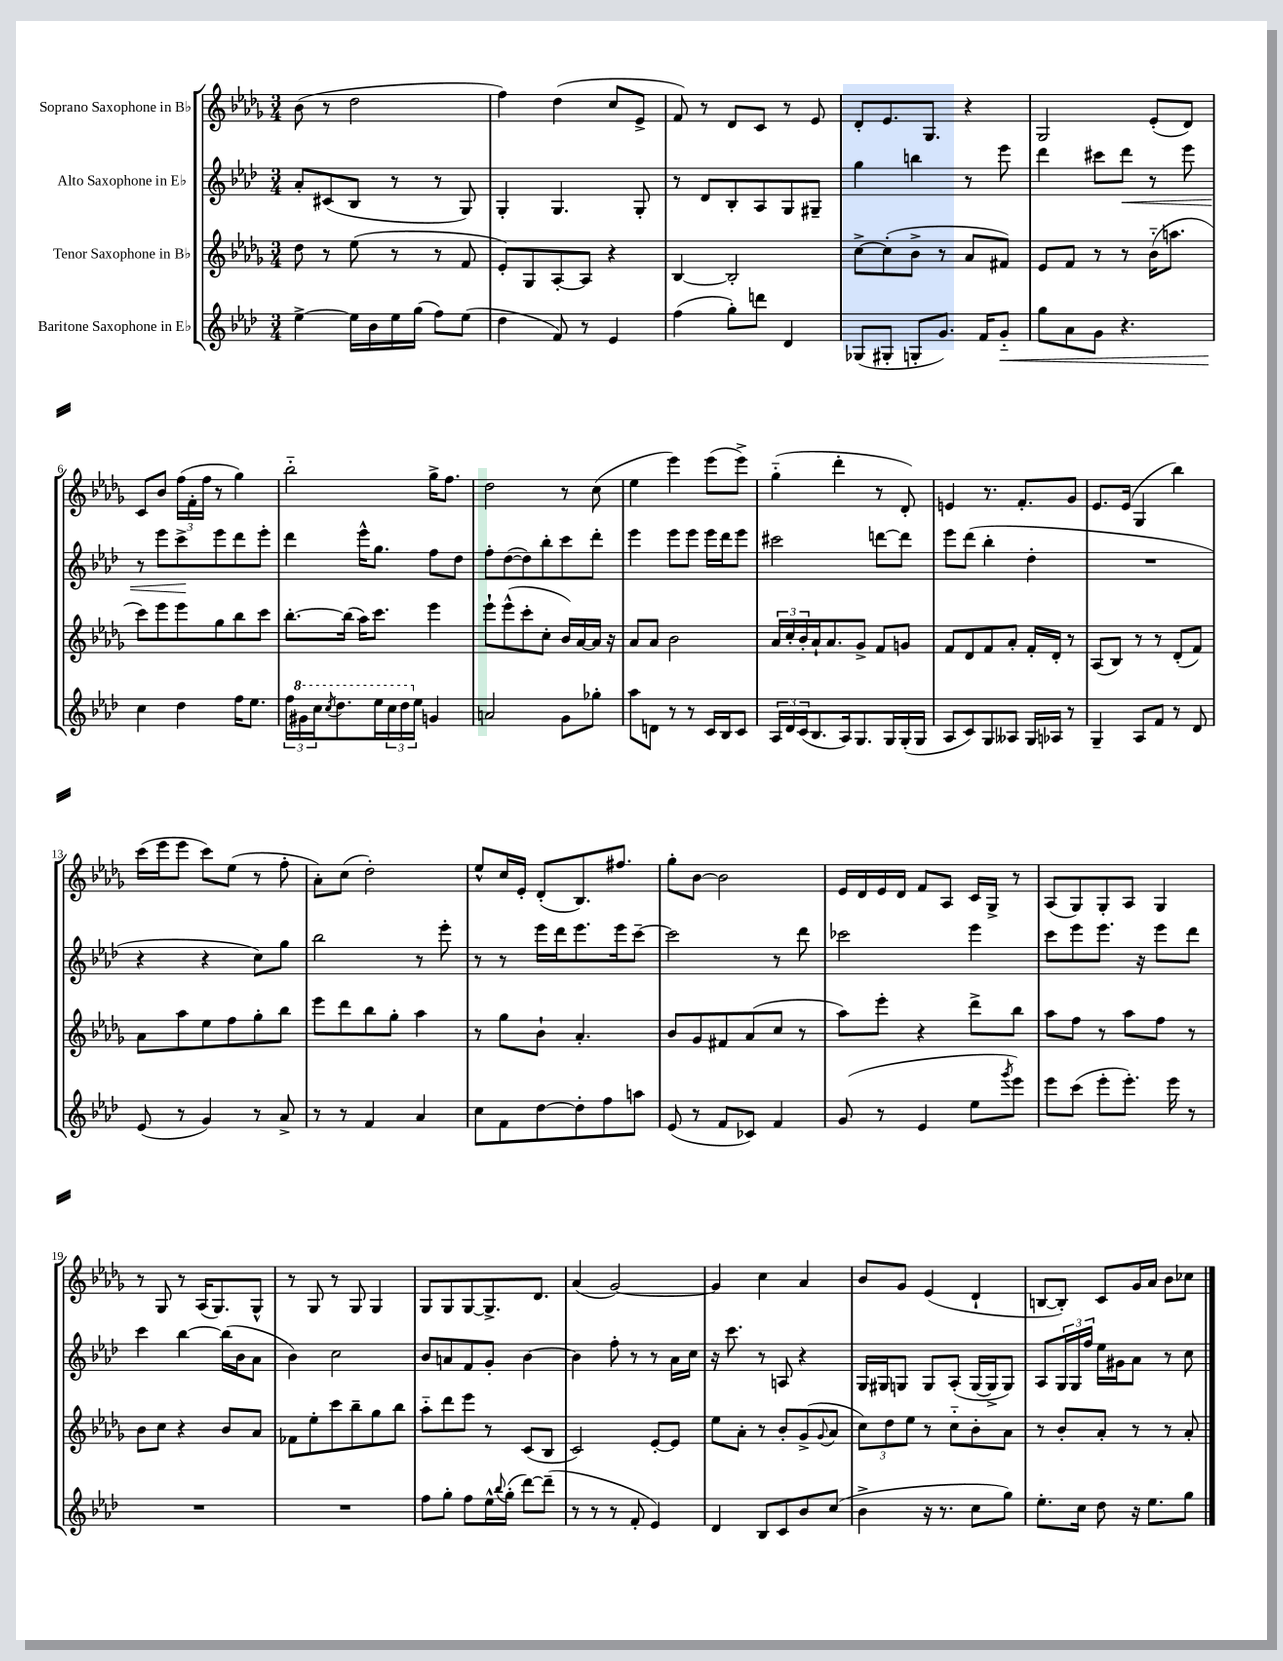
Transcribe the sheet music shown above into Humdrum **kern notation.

**kern	**dynam	**kern	**kern	**dynam	**kern
*part4	*part4	*part3	*part2	*part2	*part1
*staff4	*staff4	*staff3	*staff2	*staff2	*staff1
*I"Baritone Saxophone in E♭	*	*I"Tenor Saxophone in B♭	*I"Alto Saxophone in E♭	*	*I"Soprano Saxophone in B♭
*clefG2	*	*clefG2	*clefG2	*	*clefG2
*k[b-e-a-d-]	*	*k[b-e-a-d-g-]	*k[b-e-a-d-]	*	*k[b-e-a-d-g-]
*M3/4	*	*M3/4	*M3/4	*	*M3/4
=1	=1	=1	=1	=1	=1
[4ee-^\	.	8dd-\	8a-'/L	.	(8b-\
.	.	8r	(8c#X/	.	8r
16ee-\LL]	.	(8ee-\	8B-/J	.	2dd-\
16b-\	.	.	.	.	.
16ee-\	.	8r	8r	.	.
(16gg\JJ	.	.	.	.	.
8ff\L)	.	8r	8r	.	.
(8ee-\J	.	8f/	8G/)	.	.
=2	=2	=2	=2	=2	=2
4dd-\	.	8e-'/L)	4G'/	.	4ff\)
.	.	8G-/	.	.	.
8f/)	.	[8A-'/	4.G/	.	(4dd-\
8r	.	8A-/J]	.	.	.
4e-/	.	4r	.	.	8cc/L
.	.	.	8G'/	.	8e-^/J
=3	=3	=3	=3	=3	=3
(4ff\	.	[4B-/	8r	.	8f/)
.	.	.	8d-/L	.	8r
8gg'\L)	.	2B-'/]	8B-'/	.	8d-/L
8dddn\J	.	.	8A-/	.	8c/J
4d-/	.	.	8G/	.	8r
.	.	.	8G#X~/J	.	8e-/
=4	=4	=4	=4	=4	=4
(8G-X/L	.	[8cc^\L	4gg\	.	8d-'/L
8G#X'/J	.	(8cc'\]	.	.	8.e-/
8Gn'/L	.	8b-^\J	4bbn\	.	.
.	.	.	.	.	8.G-/J
8.g/J)	.	8r	.	.	.
.	.	8a-/L	8r	.	4r
16f/KL	.	.	.	.	.
!	!LO:HP:b	!	!	!	!
8g/J	<	8f#X/J)	8eee-\	.	.
=5	=5	=5	=5	=5	=5
8gg\L	.	8e-/L	4ddd-\	.	2G-/
8a-\	.	8f/J	.	.	.
8g\J	.	8r	8ccc#X\L	.	.
!	!	!	!	!LO:HP:b	!
4.r	.	8r	8ddd-\J	<	.
.	.	(16b-\KL	8r	.	(8e-'/L
.	.	8.aan\J	.	.	.
.	.	.	8eee-\	.	8d-/J)
!!LO:LB:g=z
=6	=6	=6	=6	=6	=6
4cc\	.	8ccc\L)	8r	.	8c/L
.	.	8eee-\	8eee-\L	.	8b-/J
4dd-\	[	8eee-\	8ccc^\	.	(24ff\LL
.	.	.	.	.	24f'\
.	.	.	.	.	24ff\JJ
.	.	8gg-\	8eee-\	[	8r
16ff\KL	.	8bb-\	8ddd-\	.	4gg-\)
8.ee-\J	.	.	.	.	.
.	.	8ccc\J	8eee-'\J	.	.
=7	=7	=7	=7	=7	=7
24ff\LL	.	[8.bb-'\L	4ddd-\	.	2bb-\
*8va	*	*	*	*	*
24gg#X\	.	.	.	.	.
24ccc\J	.	.	.	.	.
8qccc/	.	.	.	.	.
8.ddd-\	.	.	.	.	.
.	.	(16bb-\Jk]	.	.	.
.	.	16aa-\KL)	16eee-^^\KL	.	.
16eee-\L	.	8.ccc\J	8.gg\J	.	.
24ccc\	.	.	.	.	.
24ddd-\	.	.	.	.	.
*X8va	*	*	*	*	*
24ee-\JJ	.	.	.	.	.
4gn/	.	4eee-\	8ff\L	.	16gg-^\KL
.	.	.	.	.	8.ff\J
.	.	.	8dd-\J	.	.
=8	=8	=8	=8	=8	=8
2an/	.	8eee-`\L	8ff'\L	.	2dd-\
.	.	(8eee-^^\	([8dd-\	.	.
.	.	8ccc'\	8dd-\])	.	.
.	.	8cc'\J	8bb-'\	.	.
8g\L	.	16b-/LL)	8ccc\	.	8r
.	.	[16a-/	.	.	.
8gg-X'\J	.	16a-/JJ]	8ddd-'\J	.	(8cc\
.	.	16r	.	.	.
=9	=9	=9	=9	=9	=9
8aa-\L	.	8a-/L	4eee-\	.	4ee-\
8dn\J	.	8a-/J	.	.	.
8r	.	2b-\	8eee-\L	.	4eee-\)
8r	.	.	8eee-\J	.	.
16c/LL	.	.	16eee-\LL	.	(8eee-\L
16B-/J	.	.	16ddd-\J	.	.
8c/J	.	.	8eee-\J	.	8eee-^\J)
=10	=10	=10	=10	=10	=10
24A-/LL	.	24a-/LL	2ccc#X\	.	(4gg-\
24d-/	.	24cc'/	.	.	.
(24c/J	.	24b-'/	.	.	.
8.B-/	.	16a-`/J	.	.	.
.	.	8.a-/	.	.	.
.	.	.	.	.	4ddd-'\
16A-/k)	.	.	.	.	.
8.G/	.	8g-^/J	.	.	.
.	.	8f/L	[8dddn\L	.	8r
16G/L	.	.	.	.	.
(16G'/	.	8gn/J	8ddd\J]	.	8d-'/)
16G/JJ	.	.	.	.	.
=11	=11	=11	=11	=11	=11
8A-/L	.	8f/L	8eee-\L	.	4en/
8c/)	.	8d-/	(8ddd-\J	.	.
8G/	.	8f/	4bb-'\	.	8.r
8A--X/J	.	8a-'/J	.	.	.
.	.	.	.	.	8.f'/L
16G/LL	.	16f'/LL	4dd-'\	.	.
16A-X/JJ	.	16d-'/JJ	.	.	.
8r	.	8r	.	.	8g-/J
=12	=12	=12	=12	=12	=12
4G~/	.	(8A-/L	2.r	.	8.e-/L
.	.	8B-/J)	.	.	.
.	.	.	.	.	(16e-/Jk
8A-/L	.	8r	.	.	4G-/
8f/J	.	8r	.	.	.
8r	.	(8d-'/L	.	.	4bb-\)
8d-/	.	8f/J)	.	.	.
!!LO:LB:g=z
=13	=13	=13	=13	=13	=13
(8e-/	.	8a-\L	4r	.	(16ccc\LL
.	.	.	.	.	16eee-\J
8r	.	8aa-\	.	.	8eee-\J
4g/)	.	8ee-\	4r	.	8ccc\L)
.	.	8ff\	.	.	(8ee-\J
8r	.	8gg-'\	8cc\L)	.	8r
8a-^/	.	8bb-\J	8gg\J	.	8ff'\
=14	=14	=14	=14	=14	=14
8r	.	8eee-\L	2bb-\	.	8a-'\L)
8r	.	8ddd-\	.	.	(8cc\J
4f/	.	8bb-\	.	.	2dd-'\)
.	.	8gg-'\J	.	.	.
4a-/	.	4aa-\	8r	.	.
.	.	.	8eee-'\	.	.
=15	=15	=15	=15	=15	=15
8cc\L	.	8r	8r	.	8ee-^^/L
8f\	.	8gg-\L	8r	.	16cc/L
.	.	.	.	.	16e-'/JJ
[8dd-\	.	8b-`\J	16eee-\LL	.	(8d-'/L
.	.	.	16ddd-\J	.	.
8dd-'\]	.	4.a-'/	8.eee-\	.	8.B-/)
8ff\	.	.	.	.	.
.	.	.	16eee-\k	.	8.ff#X/J
8aan\J	.	.	[8ccc~\J	.	.
=16	=16	=16	=16	=16	=16
(8e-/	.	8b-/L	2ccc\]	.	8gg-'\L
8r	.	8g-/	.	.	[8b-\J
8f/L	.	8f#X/	.	.	2b-\]
8c-X/J)	.	(8a-/	.	.	.
4f/	.	8cc/J	8r	.	.
.	.	8r	8ddd-\	.	.
=17	=17	=17	=17	=17	=17
(8g/	.	8aa-\L)	2ccc-X\	.	16e-/LL
.	.	.	.	.	16d-/
8r	.	8eee-'\J	.	.	16e-/
.	.	.	.	.	16d-/JJ
4e-/	.	4r	.	.	8f/L
.	.	.	.	.	8A-/J
8ee-\L	.	8ddd-^\L	4eee-\	.	16c/LL
.	.	.	.	.	16G-^/JJ
8qggg/	.	.	.	.	.
8eee-\J)	.	8bb-\J	.	.	8r
=18	=18	=18	=18	=18	=18
8eee-\L	.	8aa-\L	8ccc\L	.	(8A-/L
(8ccc\J	.	8ff\J	8eee-\	.	8G-/)
8eee-'\L	.	8r	8.eee-\J	.	8G-'/
8.eee-'\J)	.	8aa-\L	.	.	8A-/J
.	.	.	16r	.	.
.	.	8ff\J	8eee-\L	.	4G-/
16eee-\	.	.	.	.	.
8r	.	8r	8ddd-\J	.	.
!!LO:LB:g=z
=19	=19	=19	=19	=19	=19
2.r	.	8b-\L	4ccc\	.	8r
.	.	8cc\J	.	.	8G-/
.	.	4r	[4bb-\	.	8r
.	.	.	.	.	(16A-/KL
.	.	.	.	.	8.G-/)
.	.	8b-/L	(16bb-\LL]	.	.
.	.	.	16b-\J	.	.
.	.	8a-/J	8a-\J	.	8G-^^/J
=20	=20	=20	=20	=20	=20
2.r	.	8f-X\L	4b-\)	.	8r
.	.	8ee-'\	.	.	8G-/
.	.	8ccc\	2cc\	.	8r
.	.	8bb-~\	.	.	8G-/
.	.	8gg-\	.	.	4G-/
.	.	8bb-\J	.	.	.
=21	=21	=21	=21	=21	=21
8ff\L	.	8aa-\L	8b-/L	.	8G-/L
8gg'\J	.	8ddd-\	8an/	.	8G-/
8ff\L	.	8eee-\J	8f/	.	[8G-/
16ee-^^\L	.	8r	8g'/J	.	8.G-^/]
8qqbb-/	.	.	.	.	.
(16gg'\JJ	.	.	.	.	.
[8ddd-\L)	.	(8c/L	[4b-\	.	.
.	.	.	.	.	8.d-/J
(8ddd-~\J]	.	8B-/J	.	.	.
=22	=22	=22	=22	=22	=22
8r	.	2c/)	4b-\]	.	(4a-/
8r	.	.	.	.	.
8r	.	.	8ff'\	.	[2g-/)
8f'/	.	.	8r	.	.
4e-/)	.	[8e-'/L	8r	.	.
.	.	8e-/J]	16a-\LL	.	.
.	.	.	16cc\JJ	.	.
=23	=23	=23	=23	=23	=23
4d-/	.	8ee-\L	16r	.	4g-/]
.	.	.	8.ccc\	.	.
.	.	8a-'\J	.	.	.
8B-/L	.	8r	8r	.	4cc\
8c/	.	8b-'/L	8An/	.	.
8b-/	.	(8g-^/	4r	.	4a-/
.	.	8qqg-/	.	.	.
(8cc/J	.	8a-/J	.	.	.
=24	=24	=24	=24	=24	=24
4b-^\	.	12cc\L)	16G/LL	.	8b-/L
.	.	.	16G#X/J	.	.
.	.	12dd-\	.	.	.
.	.	.	8Gn/J	.	8g-/J
.	.	12ee-\J	.	.	.
16r	.	8r	8G/L	.	(4e-/
8.r	.	.	.	.	.
.	.	8cc\L	(8A-'/J	.	.
8cc\L	.	8b-'\	[16G/LL	.	4d-`/
.	.	.	16G^/J]	.	.
8gg\J)	.	8a-\J	8G/J)	.	.
=25	=25	=25	=25	=25	=25
8.ee-'\L	.	8r	8A-/L	.	[8Bn/L
.	.	8b-'/L	24G/L	.	8B'/J])
.	.	.	24G/	.	.
16cc\Jk	.	.	.	.	.
.	.	.	24ff/JJ	.	.
8dd-\	.	8a-'/J	16ee-\LL	.	8c/L
.	.	.	16g#X\J	.	.
16r	.	8r	8a-\J	.	16g-/L
8.ee-\L	.	.	.	.	16a-/JJ
.	.	8r	8r	.	8b-\L
8gg\J	.	8a-'/	8cc\	.	8cc-X\J
==	==	==	==	==	==
*-	*-	*-	*-	*-	*-
